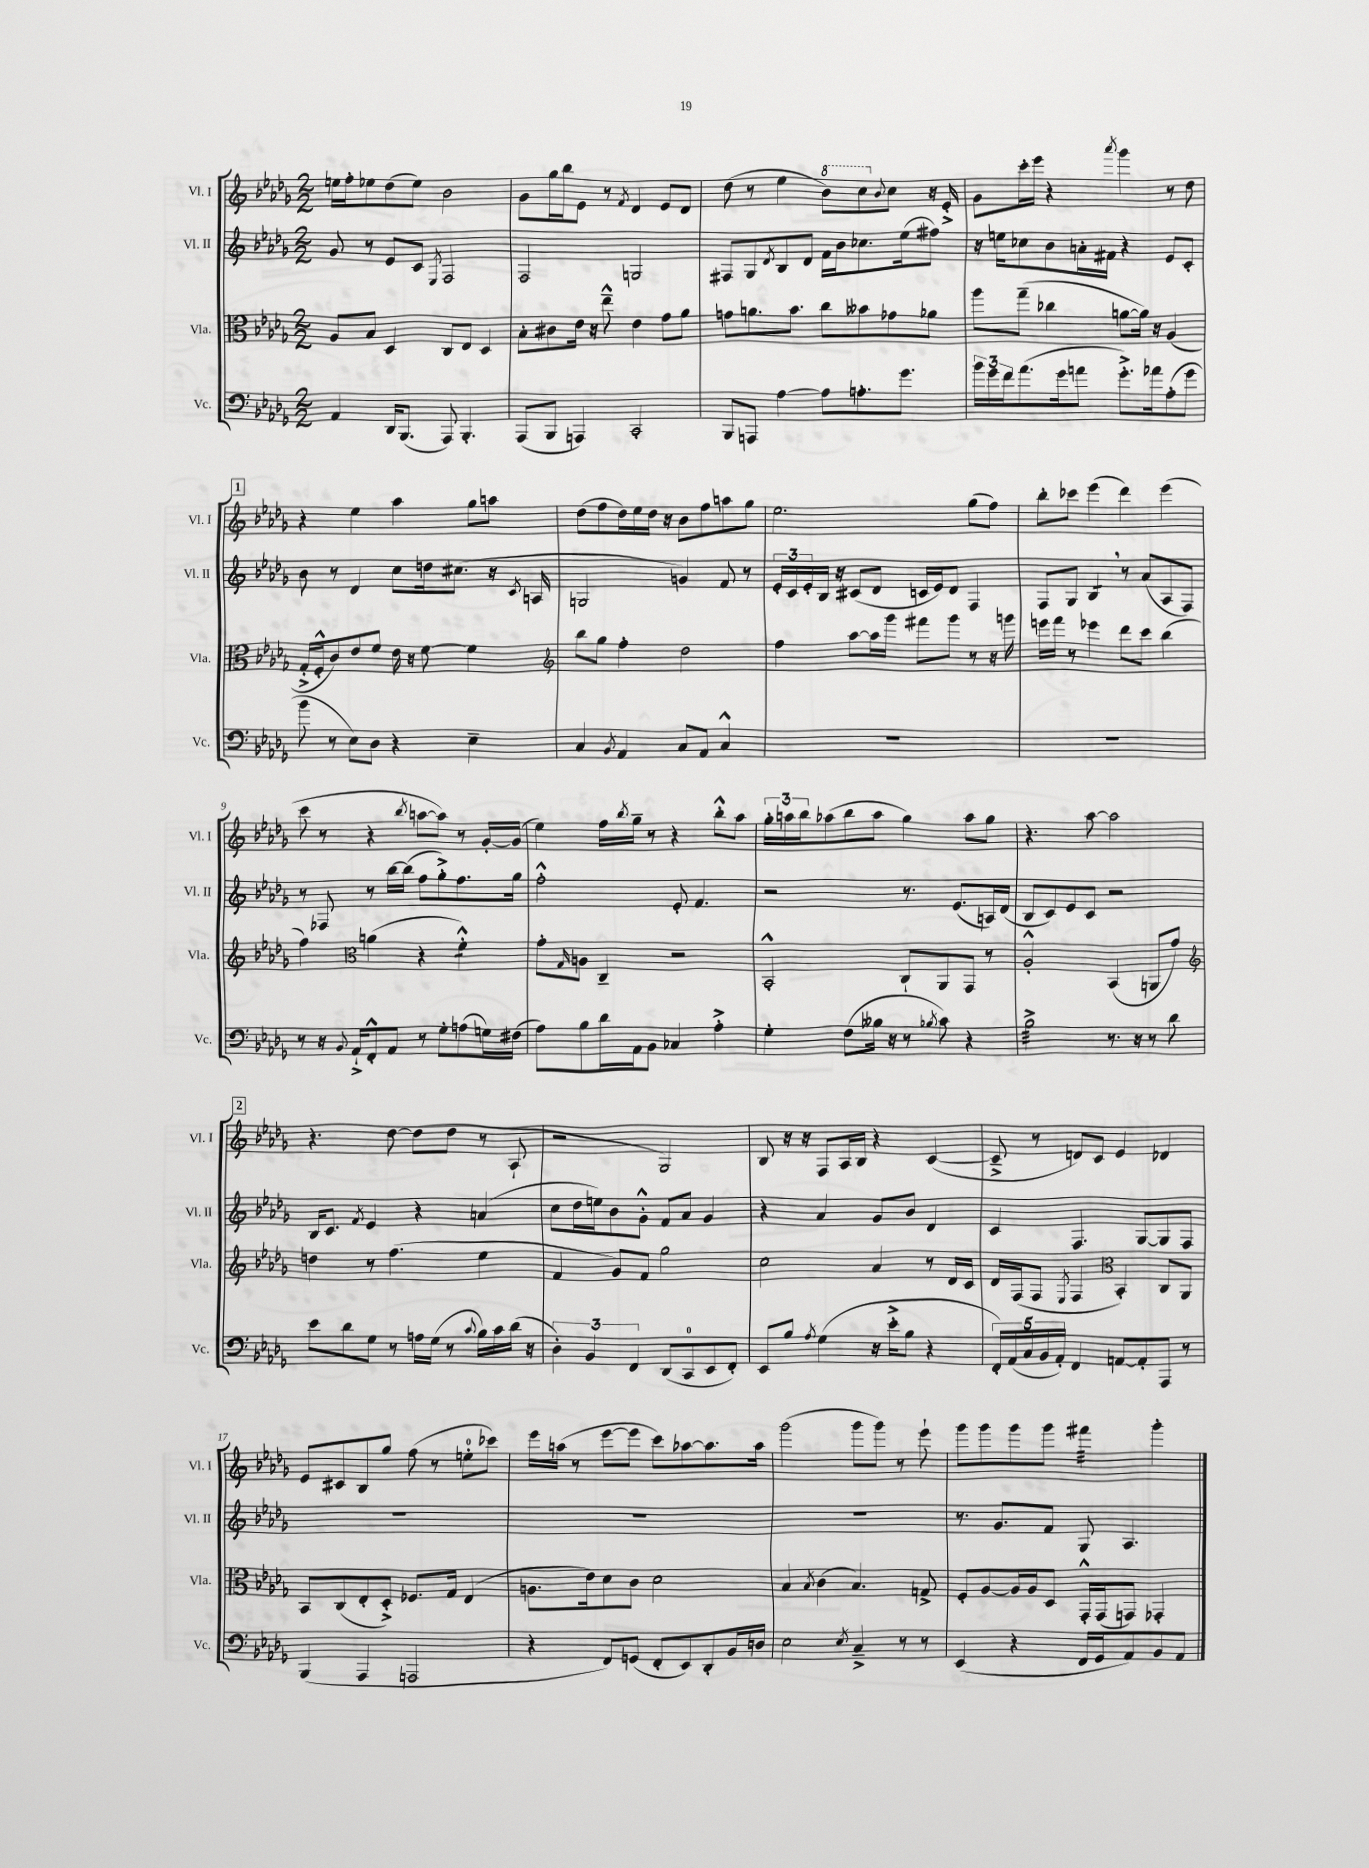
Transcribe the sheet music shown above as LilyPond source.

<<
\new StaffGroup <<
\new Staff = "s0" \with { instrumentName = "Vl. I" shortInstrumentName = "Vl. I" } {
    \clef treble \key des \major \numericTimeSignature \time 2/2
    e''16 f''16-. ees''8 des''8( ees''8) bes'2 |
    ges'8 ges''16 bes''16 ees'8 r8 \acciaccatura { f'8 } des'4 ees'8 des'8 |
    des''8( r8 ees''4 \ottava #1 bes''8) c'''8 \ottava #0 \appoggiatura { bes'8 } c''8 r16 ees'16-.-> |
    ges'8 c'''16-. ees'''16 r4 \acciaccatura { aes'''8 } ges'''4 r8 des''8 |
    \mark \markup { \box "1" } r4 ees''4 aes''4 ges''8 a''8 |
    des''8( f''8 des''16) ees''16 des''16 r16 bes'8 f''8 a''8 ges''8 |
    ees''2. ges''8( f''8) |
    bes''8-. ces'''8 ees'''4( des'''4) ees'''4( |
    c'''8 r8 r4 \acciaccatura { bes''8 } a''8~ a''8) r8 ges'16~-. ges'16( |
    ees''4) f''16 \acciaccatura { bes''8 } ges''16-- r8 r4 bes''8-.-^ aes''8 |
    \tuplet 3/2 { ges''16-. a''16 bes''16 } aes''8( bes''8 aes''8 ges''4) aes''8 ges''8 |
    r4. aes''8~ aes''2 |
    \mark \markup { \box "2" } r4. des''8~ des''8( des''8 r8 aes8-! |
    r2 ges2) |
    bes8 r16 r16 f8 aes16 bes16 r4 c'4~( |
    c'8---> r8 d'8) c'8 ees'4 des'4 |
    ees'8 cis'8 bes8 ges''8 f''8( r8 e''8-0-. ces'''8) |
    ees'''16 a''16( r8 ees'''8~ ees'''8 c'''8) aes''8~ aes''8. aes''16 |
    ges'''2( ges'''8 ges'''8) r8 ees'''8-! |
    ges'''8 ges'''8 ges'''8 ges'''8 fis'''4:32 ges'''4-. \bar "|." |
}
\new Staff = "s1" \with { instrumentName = "Vl. II" shortInstrumentName = "Vl. II" } {
    \clef treble \key des \major \numericTimeSignature \time 2/2
    ges'8 r8 ees'8 c'8 \acciaccatura { ees8 } f2 |
    f2 g2 |
    fis8 ges8 \acciaccatura { des'8 } bes8 des'8 f'16 bes'16 ces''8. ees''16( fis''8) |
    r16 e''16 ces''8 bes'8 a'16-. fis'16 r4 ees'8 c'8-. |
    \mark \markup { \box "1" } bes'8 r8 des'4 c''8 d''16 cis''8.( r16 \acciaccatura { c'8 } a16 |
    g2 g'4) f'8 r8 |
    \tuplet 3/2 { ees'16-. c'16 ees'16-. } bes16 r16 cis'8( des'8 c'16 ees'16) des'8 f4 |
    f8 ges8 bes4:8 \breathe r8 aes'8( aes8 f8) |
    r8 fes8 r8 bes''16~ bes''16( f''8 ges''8-.->) f''8. ges''16 |
    f''2-.-^ ees'8-. f'4. |
    r2 r8. ees'8.( a16) des'16( |
    bes8 c'8) ees'8 c'8 r2 |
    \mark \markup { \box "2" } bes16 c'8. \acciaccatura { f'8 } ees'4 r4 a'4( |
    c''8 des''16 e''16) bes'8 ges'8-.-^ f'8 aes'8 ges'4 |
    r4 aes'4 ges'8 bes'8 des'4 |
    c'4 f4. ges8~ ges8 f8 |
    R1 |
    R1 |
    R1 |
    r8. ges'8. f'8 ges8 aes4. \bar "|." |
}
\new Staff = "s2" \with { instrumentName = "Vla." shortInstrumentName = "Vla." } {
    \clef alto \key des \major \numericTimeSignature \time 2/2
    aes8 bes8 des4 c8 ees8 des4 |
    bes8-. cis'8 ees'16 r16 ees''8---^ ees'4 ges'8 aes'8 |
    g'8 a'8. bes'8. c''8 beses'8 ges'8 aes'8 |
    aes''8 ges''8--( ces''4 a'8~ a'16) r16 aes4( |
    \mark \markup { \box "1" } ges16-.-> f16-.-^ c'8) ees'8 f'8 ees'16 r16 f'8~ f'4 |
    \clef treble bes''8 ges''8 f''4-. des''2 |
    f''4 aes''8~ aes''16 ges'''16 fis'''8 ges'''8 r8 r16 g'''16 |
    e'''16 f'''16 r8 ees'''4 des'''8 c'''8 bes''4( |
    f''4) \clef alto a'4( r4 f'4:8-.-^) |
    ges'8-. \grace { ges16 } a8 c4-- r2 |
    bes,2-.-^ c8-! aes,8 ges,8 r8 |
    aes2-.-^ bes,4( a,8 ges'8) |
    \mark \markup { \box "2" } \clef treble d''4 r8 f''4.( ees''4 |
    f'4 ges'8) f'8 ges''2 |
    c''2 aes'4 r8 des'16 c'16 |
    des'16 f16( f8 \acciaccatura { ees8 } f4 \clef alto bes,4-.) c8 aes,8 |
    bes,8 c8( ees8-. des8-.->) fes8. ges16 ees4( |
    a8. ees'16) des'8 c'8 des'2 |
    bes4 \acciaccatura { bes8 } c'4( bes4.) g8-> |
    f8-. aes8~ aes16 aes16 des8 ges,16-.-^ ges,16( g,8) ges,4-. \bar "|." |
}
\new Staff = "s3" \with { instrumentName = "Vc." shortInstrumentName = "Vc." } {
    \clef bass \key des \major \numericTimeSignature \time 2/2
    aes,4 des,16 bes,,8.( aes,,8) bes,,4.-. |
    aes,,8( bes,,8 a,,4) c,2-. |
    bes,,8 a,,8 aes4~ aes8 a8.-. ges'8. |
    \tuplet 3/2 { bes'16 ges'16 f'16 } aes'8.( ges'16 a'8 ges'8.-.->) aes'16 aes8-.( ges'8 |
    \mark \markup { \box "1" } bes'8 r8 ees8) des8 r4 ees4-- |
    c4 \acciaccatura { bes,8 } aes,4 c8 aes,8 c4-^ |
    R1 |
    R1 |
    r8 r16 \appoggiatura { bes,8 } aes,16-!-> f,8-.-^ aes,8 r8 ges8-. a8( g16) fis16( |
    aes8) bes8 des'16 aes,16 bes,8 ces4 aes4-.-> |
    ges4-. f8( beses16 r16 r8 \acciaccatura { bes8 } c'8) r4 |
    bes2:32-> r8. r16 r8 des'8 |
    \mark \markup { \box "2" } ees'8 des'8 ges8 r8 a16 ges16( r8 \appoggiatura { c'8 } bes16) c'16 des'16( r16 |
    \tuplet 3/2 { des4-.) bes,4 f,4 } des,8( c,8-0 ees,8 f,8-.) |
    ees,8 bes8 \acciaccatura { aes8 } ges4( r16 ees'16-.-> bes8 r4 |
    \tuplet 5/4 { f,16-.) aes,16( c16 bes,16 aes,16-.) } f,4 a,8~ a,8-. aes,,8 r8 |
    bes,,4( aes,,4 a,,2 |
    r4 f,8) g,8( f,8-. ees,8) des,8-. bes,16 d16 |
    ees2 \acciaccatura { ees8 } c4---> r8 r8 |
    ees,4( r4 f,16 ges,16 aes,8) bes,8 aes,8 \bar "|." |
}
>>
>>
